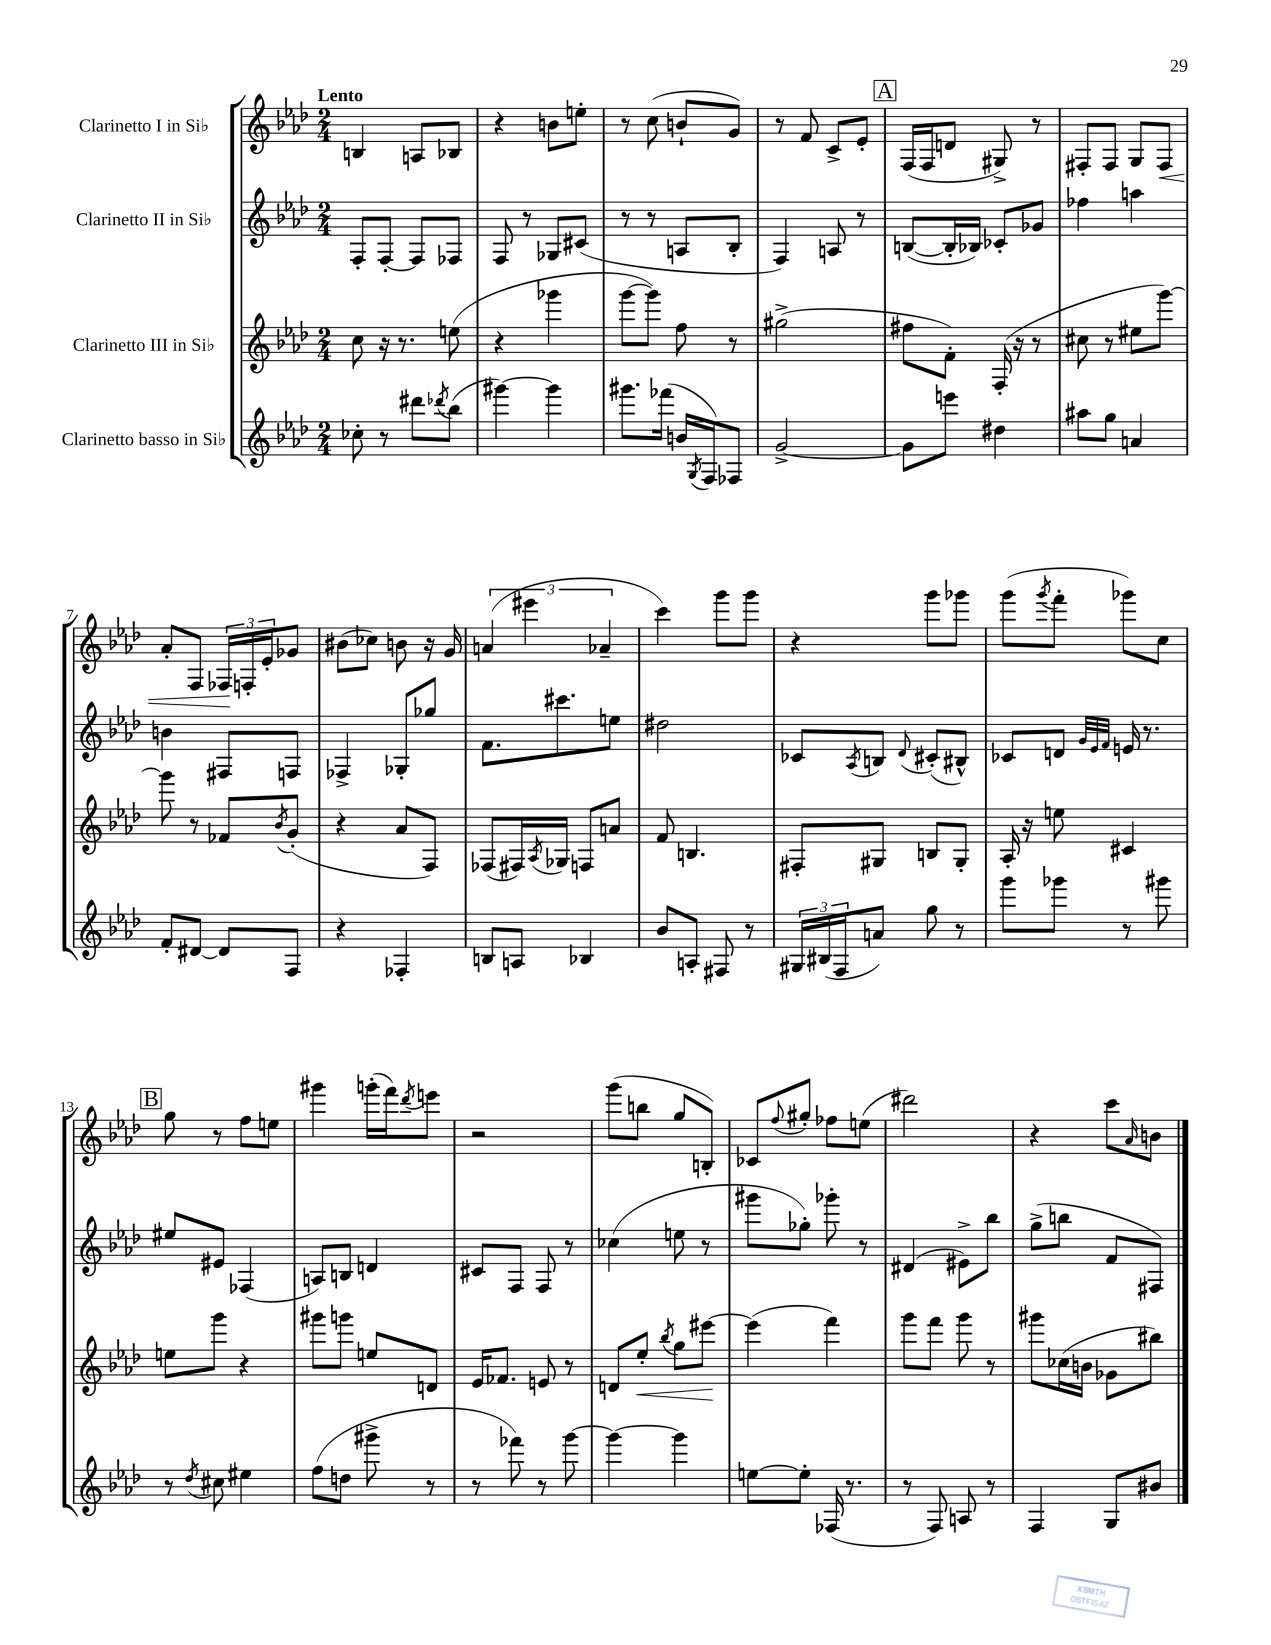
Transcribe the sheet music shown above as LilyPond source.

<<
\new StaffGroup <<
\new Staff = "s0" \with { instrumentName = "Clarinetto I in Sib" } {
    \clef treble \key aes \major \numericTimeSignature \time 2/4 \tempo "Lento"
    b4 a8 bes8 |
    r4 b'8 e''8-. |
    r8 c''8( b'8-! g'8) |
    r8 f'8 c'8-> ees'8-. |
    \mark \markup { \box "A" } f16( f16 d'8 gis8->) r8 |
    fis8-. fis8 g8 fis8\< |
    aes'8-. f8 \tuplet 3/2 { fes16\! f16-. ees'16-. } ges'8 |
    bis'8( ces''8) b'8 r16 g'16 |
    \tuplet 3/2 { a'4( eis'''4 aes'4-- } |
    c'''4) g'''8 g'''8 |
    r4 g'''8 ges'''8 |
    g'''8( \acciaccatura { g'''8 } f'''8-. ges'''8) c''8 |
    \mark \markup { \box "B" } g''8 r8 f''8 e''8 |
    gis'''4 g'''16-.( f'''16) \acciaccatura { des'''8 } e'''8 |
    r2 |
    g'''8( b''8 g''8 b8-.) |
    ces'8 \appoggiatura { f''8 } gis''8-. fes''8 e''8( |
    dis'''2) |
    r4 c'''8 \grace { aes'16 } b'8 \bar "|." |
}
\new Staff = "s1" \with { instrumentName = "Clarinetto II in Sib" } {
    \clef treble \key aes \major \numericTimeSignature \time 2/4
    f8-. f8~-. f8 fes8 |
    f8 r8 ges8 cis'8( |
    r8 r8 a8 bes8-. |
    f4) a8 r8 |
    \mark \markup { \box "A" } b8~( b16-. bes16) ces'8-. ges'8 |
    fes''4 a''4 |
    b'4 fis8 f8 |
    fes4-> ges8-. ges''8 |
    f'8. cis'''8. e''8 |
    dis''2 |
    ces'8 \acciaccatura { aes8 } b8 \appoggiatura { des'8 } cis'8-.( bis8-^) |
    ces'8 d'8 \grace { g'32 ees'32 f'32 } e'16 r8. |
    \mark \markup { \box "B" } eis''8 eis'8 fes4( |
    a8) b8 d'4 |
    cis'8 f8 f8 r8 |
    ces''4( e''8 r8 |
    gis'''8 ges''8-.) ges'''8-. r8 |
    dis'4( eis'8->) bes''8 |
    g''8->( b''8 f'8 fis8) \bar "|." |
}
\new Staff = "s2" \with { instrumentName = "Clarinetto III in Sib" } {
    \clef treble \key aes \major \numericTimeSignature \time 2/4
    c''8 r16 r8. e''8( |
    r4 ges'''4 |
    g'''8~ g'''8) f''8 r8 |
    gis''2->( |
    \mark \markup { \box "A" } fis''8 f'8-.) f16-.( r16 r8 |
    cis''8 r8 eis''8 g'''8~) |
    g'''8 r8 fes'8 \acciaccatura { bes'8 } g'8-.( |
    r4 aes'8 f8) |
    fes8( fis16) \acciaccatura { aes8 } ges16 f8 a'8 |
    f'8 b4. |
    fis8-. gis8 b8 gis8-. |
    aes16-. r16 e''8 cis'4 |
    \mark \markup { \box "B" } e''8 g'''8 r4 |
    gis'''8 g'''8 e''8 d'8 |
    ees'16 fes'8. e'8 r8 |
    d'8 ees''8-.\< \acciaccatura { bes''8 } g''8 eis'''8~\! |
    eis'''4( f'''4) |
    g'''8 f'''8 g'''8 r8 |
    gis'''8 ces''16( b'16 ges'8 bis''8) \bar "|." |
}
\new Staff = "s3" \with { instrumentName = "Clarinetto basso in Sib" } {
    \clef treble \key aes \major \numericTimeSignature \time 2/4
    ces''8-. r8 dis'''8 \acciaccatura { des'''8 } bes''8( |
    gis'''4~) gis'''4 |
    gis'''8. fes'''16( b'16 \acciaccatura { g8 } f16) fes8 |
    g'2~-> |
    \mark \markup { \box "A" } g'8 e'''8 dis''4 |
    ais''8 g''8 a'4 |
    f'8-. dis'8~ dis'8 f8 |
    r4 fes4-. |
    b8 a8 bes4 |
    bes'8 a8-. fis8 r8 |
    \tuplet 3/2 { gis16 bis16( f16 } a'8) g''8 r8 |
    g'''8 ges'''8 r8 gis'''8 |
    \mark \markup { \box "B" } r8 \acciaccatura { des''8 } cis''8 eis''4 |
    f''8( d''8 gis'''8-> r8 |
    r8 fes'''8) r8 g'''8~ |
    g'''4~ g'''4 |
    e''8~ e''8-. fes16( r8. |
    r8 f8) a8 r8 |
    f4 g8 bis'8 \bar "|." |
}
>>
>>
